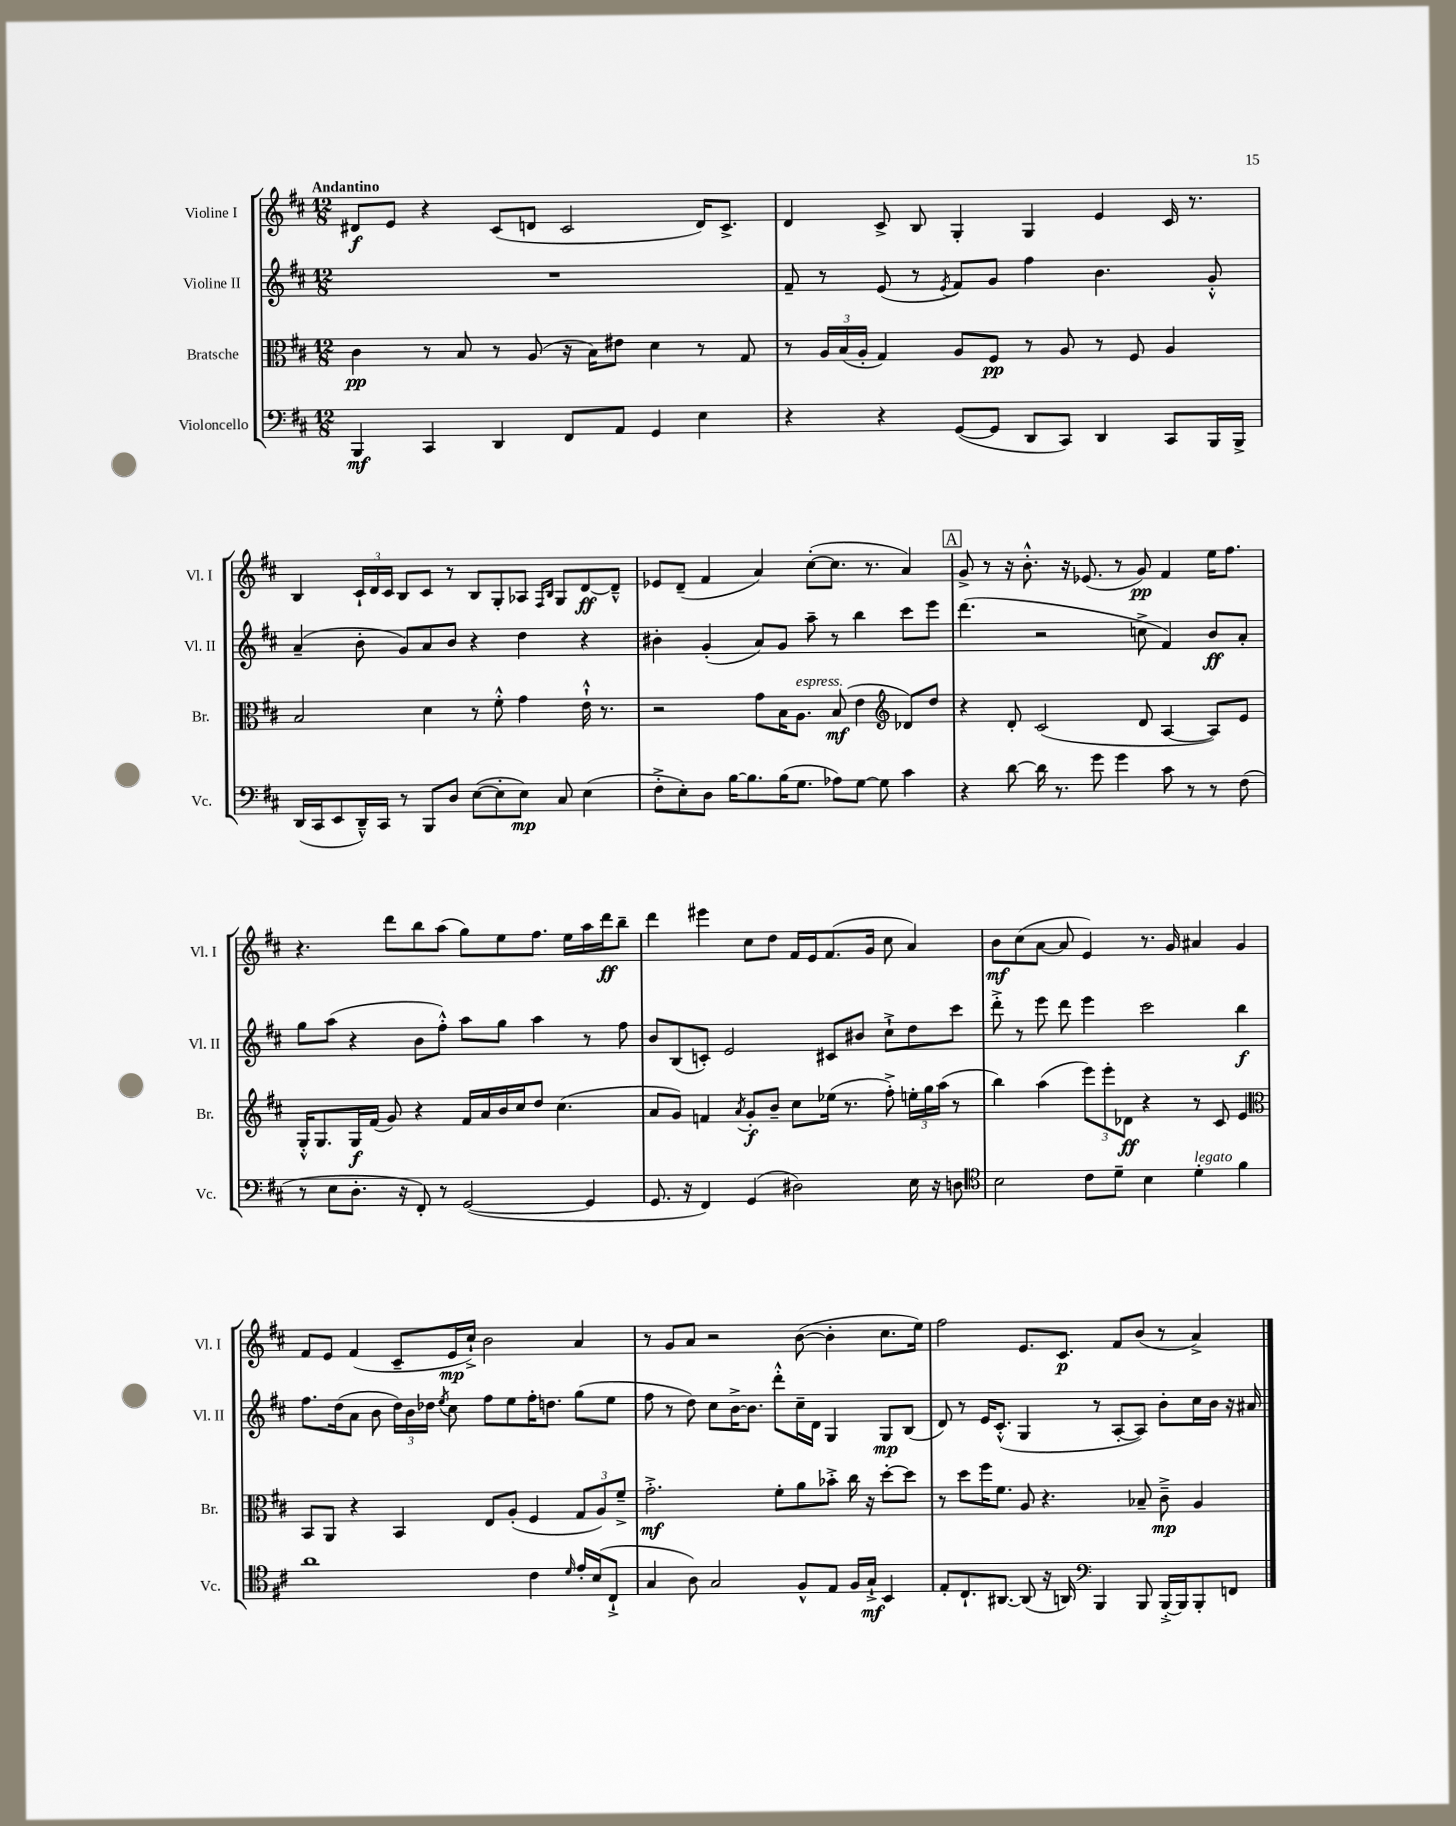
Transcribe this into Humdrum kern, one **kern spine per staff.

**kern	**kern	**kern	**kern
*staff4	*staff3	*staff2	*staff1
*clefF4	*clefC3	*clefG2	*clefG2
*k[f#c#]	*k[f#c#]	*k[f#c#]	*k[f#c#]
*M12/8	*M12/8	*M12/8	*M12/8
4BBB	4c#	1.r	8d#
.	.	.	8e
4CC#	8r	.	4r
.	8B	.	.
4DD	8r	.	(8c#
.	(8A	.	8d
8FF#	16r	.	2c#
.	16B)	.	.
8AA	8e#	.	.
4GG	4d	.	.
4E	8r	.	16d)
.	.	.	8.c#^
.	8G	.	.
=	=	=	=
4r	8r	8f#~	4d
.	24A	8r	.
.	(24B	.	.
.	24A'	.	.
4r	4G)	(8e	8c#^
.	.	8r	8B
.	.	8qe	.
([8GG	8A	8f#)	4G'
8GG]	8F#	8g	.
8DD	8r	4ff#	4G
8CC#)	8A	.	.
4DD	8r	4.b	4e
.	8F#	.	.
8CC#	4A	.	16c#
.	.	.	8.r
16BBB	.	8g'^^	.
16BBB^	.	.	.
=	=	=	=
(16DD	2B	(4a~	4B
16CC#	.	.	.
8EE	.	.	.
16DD~^^)	.	8b'	24c#`
.	.	.	24d
16CC#	.	.	.
.	.	.	24c#
8r	.	8g)	8B
8BBB	4d	8a	8c#
8D	.	8b	8r
([8E	8r	4r	8B
8E']	8f#'^^	.	8G'
8E)	4g	4dd	8A-
.	.	.	16qqF#
.	.	.	16qqB
8C#	.	.	8G
(4E	16e`^^	4r	[8d
.	8.r	.	.
.	.	.	8d~^^]
=	=	=	=
8F#'^	2r	4b#'	8e-
8E')	.	.	(8d~
8D	.	(4g'	4f#
[16B	.	.	.
8.B]	.	.	.
.	8g	8a)	4a)
(16B	16B	8g	.
8.G	8.A	.	.
.	.	8aa~	([8cc#'
8A-)	(8B	8r	8.cc#]
[8G	4e	4bb	.
.	.	.	8.r
8G]	.	.	.
*	*clefG2	*	*
4c#	8d-)	8ccc#	4a)
.	8dd	8eee	.
=	=	=	=
4r	4r	(4.ddd	8g^
.	.	.	8r
[8d	8d'	.	16r
.	.	.	8.b'^^
16d]	(2c#	2r	.
8.r	.	.	.
.	.	.	16r
.	.	.	(8.e-
8g	.	.	.
4g	.	.	8r
.	8d	8cc^	8g)
8c#	[4A	4f#)	4f#
8r	.	.	.
8r	8A])	8b	16ee
.	.	.	8.ff#
(8F#	8e	8a'	.
=	=	=	=
8r	16G'^^	8gg	4.r
.	8.G	.	.
8E	.	(8aa	.
8.D'	16G	4r	.
.	(16f#	.	.
.	8g)	.	8ddd
16r	.	.	.
8FF#')	4r	8b	8bb
8r	.	8ff#'^^)	(8aa
([2GG	16f#	8aa	8gg)
.	16a	.	.
.	16b	8gg	8ee
.	16cc#	.	.
.	8dd	4aa	8.ff#
.	(4.cc#	.	.
.	.	.	16ee
4GG]	.	8r	16aa
.	.	.	16ddd
.	.	8ff#	8bb~
=	=	=	=
8.GG	8a	8b	4ddd
.	8g)	(8B	.
16r	.	.	.
4FF#)	4f	8c')	4eee#
.	.	2e	.
.	8qa	.	.
(4GG	8g'	.	8cc#
.	8b~	.	8dd
2D#)	8cc#	.	16f#
.	.	.	16e
.	(16ee-	8c#	(8.f#
.	8.r	.	.
.	.	8b#	.
.	.	.	16g
.	8ff#'^)	8cc#`^	8cc#
16E	24ee'	8dd	4a)
.	24gg	.	.
16r	.	.	.
.	(24aa	.	.
8D	8r	8ccc#	.
=	=	=	=
*clefC4	*	*	*
2B	4bb)	8ddd'^	8b
.	.	8r	(8cc#
.	(4aa	8eee	[8a
.	.	8ddd	8a]
8c#	12eee)	4eee	4e)
.	12eee'	.	.
8d~	.	.	.
.	12d-	.	.
4B	4r	2ccc#	8.r
.	.	.	16g
4d'	8r	.	4a#
.	8c#	.	.
4f#	4e	4bb	4g
=	=	=	=
*	*clefC3	*	*
1a	8BB	8.ff#	8f#
.	8AA	.	8e
.	.	(16dd	.
.	4r	8a	(4f#
.	.	8b	.
.	4BB	24dd)	8c#~
.	.	24b	.
.	.	24dd-	.
.	.	8qee	.
.	.	8cc#	16e
.	.	.	16cc#`^)
.	8E	8ff#	2b
.	(8A'	8ee	.
4c#	4F#	16ff#'	.
.	.	8.dd	.
16qqd	.	.	.
16e'	12G	(8gg	4a
(16B	.	.	.
.	12A)	.	.
8C#`^	.	8ee	.
.	12f#~^	.	.
=	=	=	=
4G	2.g'^	8ff#	8r
.	.	8r	8g
8A)	.	8dd)	8a
2G	.	8cc#	2r
.	.	[16b^	.
.	.	8.b]	.
.	8f#'	8ddd'^^	.
8F#^^	8a	16cc#~	([8b
.	.	16d	.
8E	8b-'^	4G	4b']
16F#	16cc#	.	.
16G`^	16r	.	.
4BB	[8dd'	8G	8.cc#
.	8dd]	(8B	.
.	.	.	16ee)
=	=	=	=
8E'	8r	8d)	2ff#
8.C#`	8dd	8r	.
.	16ff#	16e	.
[8.AA#	8.f#	(8.c#'^^	.
(8AA#]	8A	4G	8.e
16r	4.r	.	.
16AA)	.	.	8.c#
*clefF4	*	*	*
4BBB	.	8r	.
.	.	[8A'	8f#
8BBB	8B-~	8A])	(8b
[16BBB'^	8c#~^	8b'	8r
16BBB]	.	.	.
8BBB'	4A	16cc#	4a^)
.	.	16b	.
8FF	.	16r	.
.	.	16a#	.
==	==	==	==
*-	*-	*-	*-
